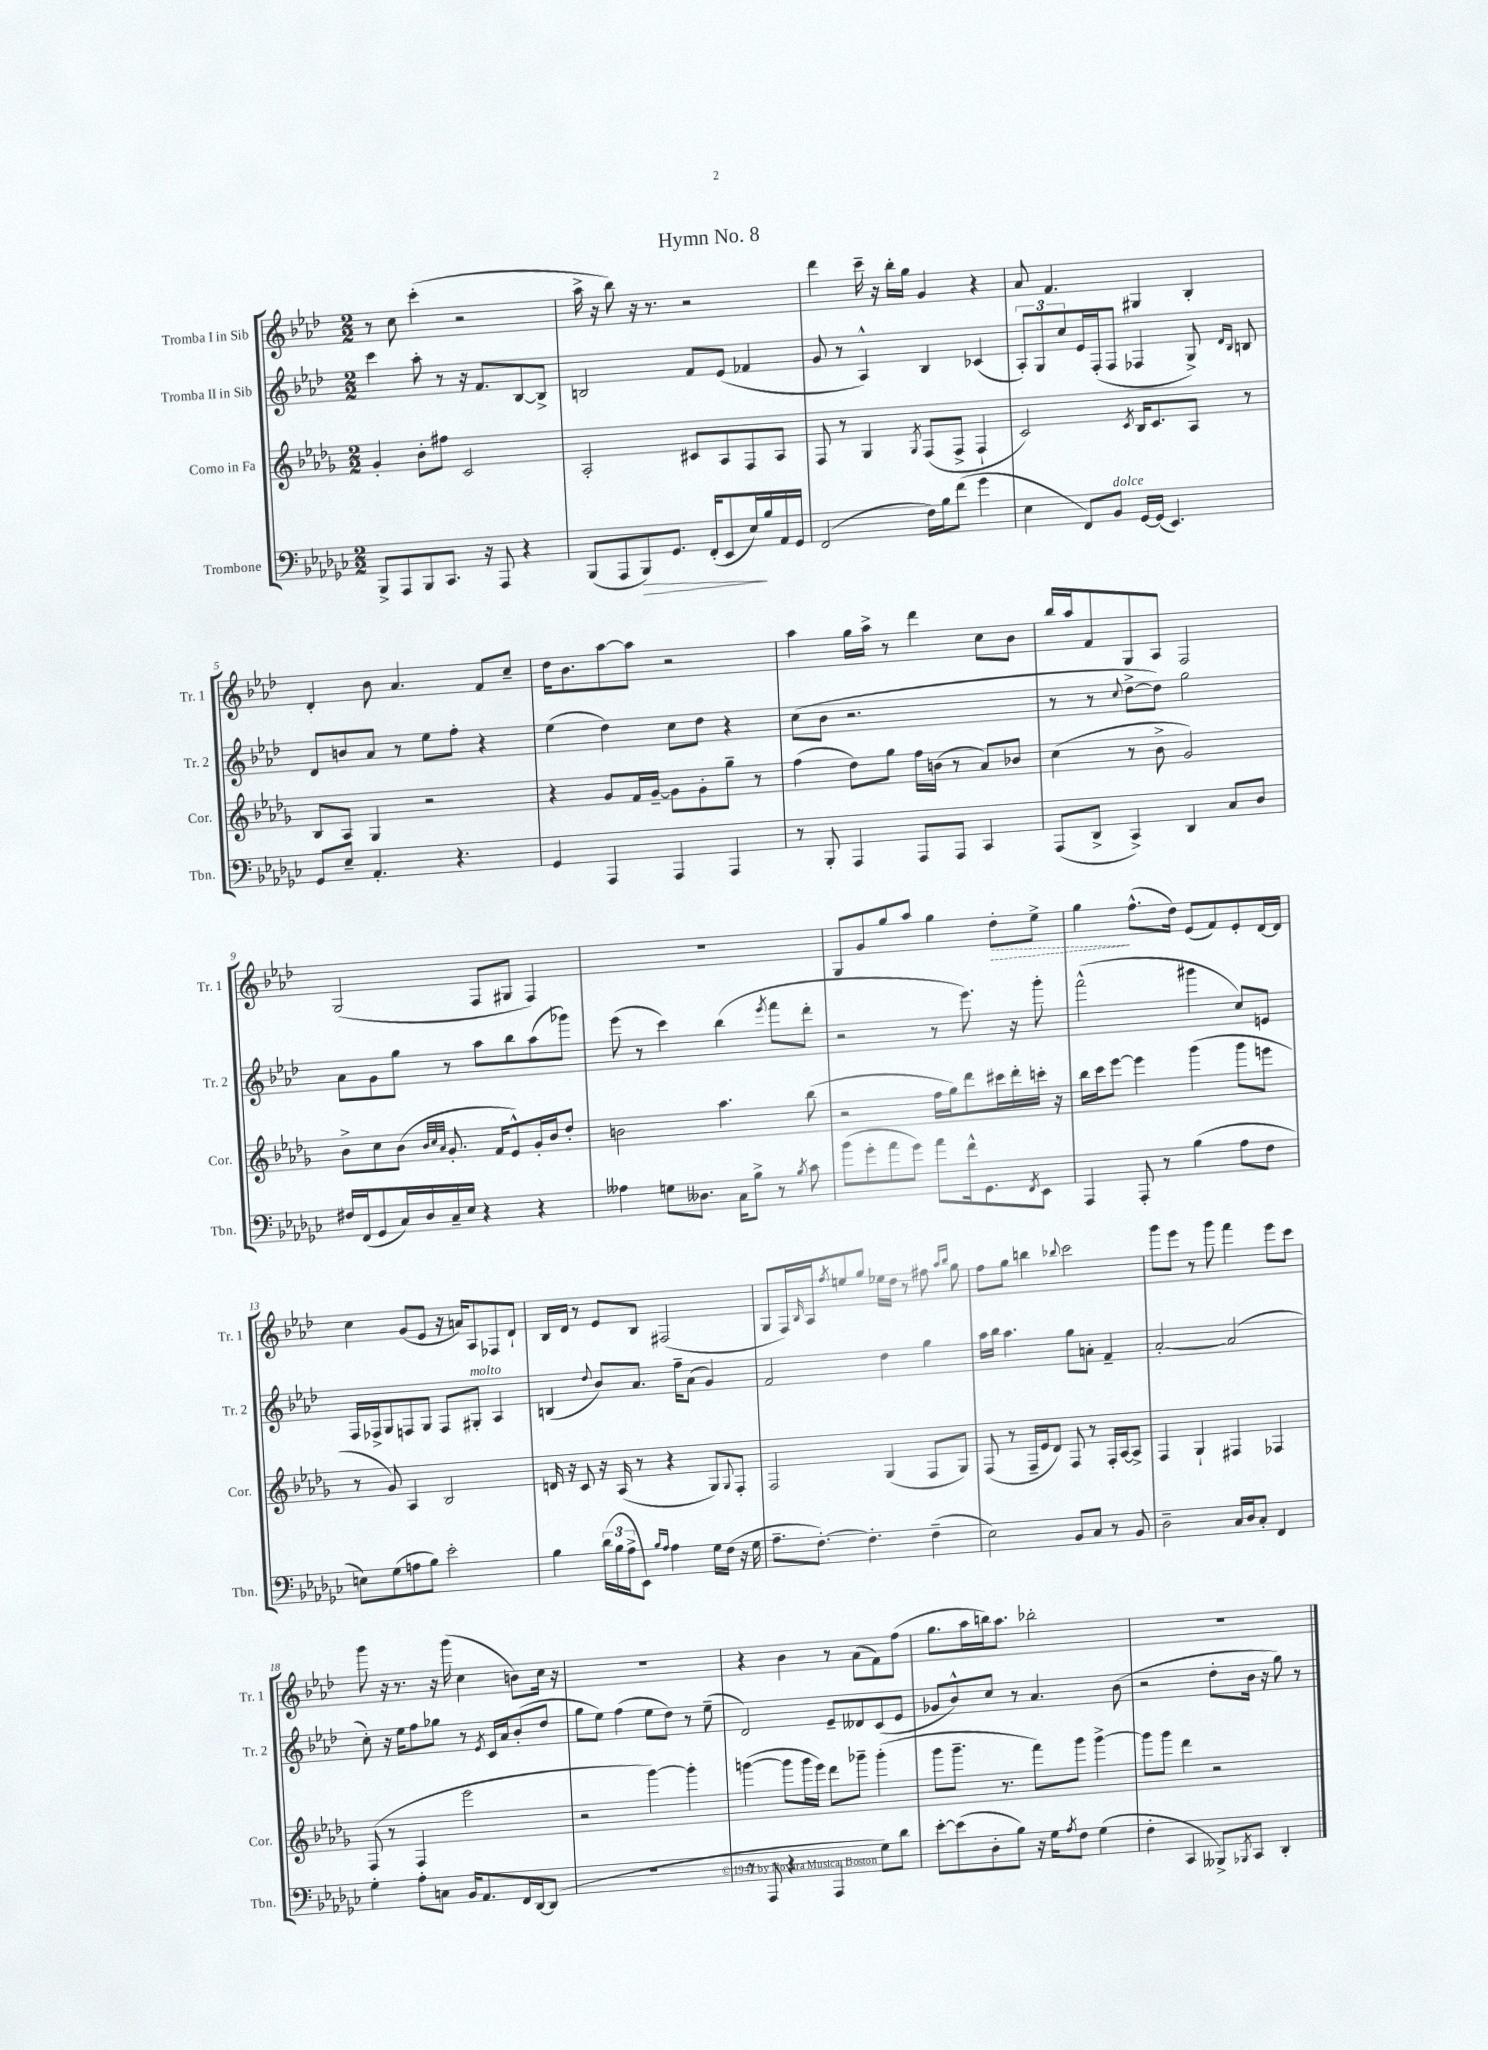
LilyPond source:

\header { title = "Hymn No. 8" }
<<
\new StaffGroup <<
\new Staff = "s0" \with { instrumentName = "Tromba I in Sib" shortInstrumentName = "Tr. 1" } {
    \clef treble \key aes \major \numericTimeSignature \time 2/2
    r8 c''8 c'''4-.( r2 |
    aes''16-> r16 bes''8) r16 r8. r2 |
    des'''4 c'''16-- r16 bes''16-. g''16 g'4 r4 |
    aes'8 f'4. gis4 bes4-. |
    des'4-. bes'8 aes'4. f'8 c''8-- |
    des''16 bes'8. aes''8~ aes''8 r2 |
    aes''4 g''16 aes''16-> r8 des'''4 c''8 bes'8 |
    bes''16 aes''16 f'8 g8 aes8 f2 |
    g2( f8 gis8 f4) |
    R1 |
    g8 g'8 g''8 aes''8 g''4 \once \override Hairpin.style = #'dashed-line des''8-.\> ees''8-> |
    g''4\! f''8.-^( des''16) ees'8( f'8) ees'8-. des'16~ des'16 |
    c''4 g'8( ees'8 r16 a'16) aes8 fes8 des'8-! |
    bes16 des'16 r8 ees'8 bes8 fis2( |
    g8 f16) \grace { bes16 } aes16 \acciaccatura { f''8 } e''8 g''8 ees''16 des''16 r8 fis''8 \grace { aes''16 bes''16 } g''8 |
    f''8 g''8 b''4 \appoggiatura { bes''8 } c'''2 |
    g'''8 ees'''8 r8 g'''8 f'''4 ees'''8 c'''8 |
    g'''8 r16 r8. r16 g'''16( c''4 b'8) c''16 r16 |
    R1 |
    r4 bes'4 r8 aes'8( f'8) f''8( |
    g''8. aes''16 b''16) aes''8. bes''2-. |
    R1 \bar "|." |
}
\new Staff = "s1" \with { instrumentName = "Tromba II in Sib" shortInstrumentName = "Tr. 2" } {
    \clef treble \key aes \major \numericTimeSignature \time 2/2
    c'''4 aes''8-. r8 r16 f'8. bes8~ bes8-> |
    b2 f'8 ees'8( fes'4 |
    g'8 r8 aes4-^) bes4 ces'4( |
    \tuplet 3/2 { aes8-.) g8 c''8 } ees'16 f16-.( f8 fes4 g8->) \grace { des'16 bes16 } b8 |
    des'8 b'8 aes'8 r8 ees''8 f''8-. r4 |
    ees''4( des''4) c''8 des''8 r4 |
    c''8( bes'8 r2. |
    r8 r8 \appoggiatura { c''8 } des''8~-> des''8) g''2 |
    aes'8 g'8 g''8 r8 aes''8 bes''8 aes''8( ges'''8) |
    ees'''8( r8 c'''4) bes''4( \acciaccatura { ees'''8 } f'''8 des'''8-. |
    r2 r8 ees'''8.) r16 g'''8-. |
    f'''2-^( gis'''4 c''8) e'8 |
    f16 fes16-> g8 f8 g8 f8 gis8-.^\markup { \italic "molto" } aes4 |
    b4( \appoggiatura { des''8 } bes'8) aes'8. f''16-- aes'8( g'4) |
    f'2 des''4 g''4 |
    aes''16 bes''16 aes''4. g''8 a'8-. f'4-- |
    aes'2~-. aes'2( |
    c''8-.) r16 ees''16 f''8 ges''8 r8 \acciaccatura { ees'8 } c'16 aes'16 bes'8-.( des''8 |
    g''8 ees''8) f''4( ees''8 des''8) r8 ees''8--( |
    des'2) ees'8-- deses'8 c'8( ees'8 |
    ges'8 bes'8-^) c''8 r8 aes'4. bes'8( |
    r2 des''8-. bes'16 r16 g''8) r8 \bar "|." |
}
\new Staff = "s2" \with { instrumentName = "Corno in Fa" shortInstrumentName = "Cor." } {
    \clef treble \key des \major \numericTimeSignature \time 2/2
    ges'4-. bes'8-. fis''8 c'2 |
    aes2-. cis'8 aes8 f8 aes8 |
    f8 r8 ges4 \acciaccatura { ges8 } f8( f8-> f4-! |
    c'2) \acciaccatura { c'8 } bes16 c'8. aes8 r8 |
    bes8 aes8 ges4 r2 |
    r4 ges'8 f'16 ges'16~-- ges'8 ges'8-. ges''8-- r8 |
    f''4( des''8) ges''8 f''16 b'16( r8 aes'8) bes'8 |
    c''4( r8 bes'8-> ges'2) |
    bes'8-> c''8 bes'8( \grace { bes'32 c''32 aes'32 } ges'8.-. f'16 ees'8-^) ges'16-. bes'16 des''8-. |
    b'2 aes''4. bes''8( |
    r2 f''16 ges''16) des'''8 cis'''16 des'''16-. c'''16-. r16 |
    bes''16 c'''16 ees'''8~ ees'''4 ges'''4( ges'''8 e'''8 |
    r8 ges'8) aes4 bes2 |
    d'16 r16 c'8 r16 aes16( r8 r4 ges8) \appoggiatura { ges8 } f8-. |
    f2 ges4( f8 ges8) |
    f8( r8 f16-- ees'16 des'8) f8 r8 f16-. aes16~ aes8-> |
    f4 ges4-! fis4 fes4 |
    f8( r8 f4 ees'''2 |
    r2 ges'''4~) ges'''4-. |
    g'''4~( g'''8 g'''16 ees'''16) des'''8 ges'''8-- ges'''4-.( |
    ges'''8 ges'''8.-- r8. f'''8) ges'''8 ges'''4~-> |
    ges'''8 ges'''8 des'''4 r2 \bar "|." |
}
\new Staff = "s3" \with { instrumentName = "Trombone" shortInstrumentName = "Tbn." } {
    \clef bass \key ges \major \numericTimeSignature \time 2/2
    bes,,8-> aes,,8 bes,,8 ces,8. r16 aes,,8 r4 |
    bes,,8( aes,,8 bes,,8\>) ges,8. f,16-.( ees,8 ees16\!) bes16 aes,16 ges,16 |
    f,2( f16) bes16 f'8( ges'4 |
    ees4 f,8) bes,8^\markup { \italic "dolce" } ges,16~ ges,16( ees,4.) |
    ges,8 ees8-- aes,4.-. r4. |
    ges,4 aes,,4 aes,,4 aes,,4 |
    r8 bes,,8-. aes,,4 aes,,8 aes,,8 ces,4 |
    aes,,8( des,8-> ces,4->) des,4 ces8 des8 |
    fis16 f,16( ges,8 ces16) des16 ces16-- ees16 r4 r4 |
    aeses4 g8 deses8. ces16 bes8-> r8 \acciaccatura { bes8 } ces'8 |
    bes'8( ges'8-. aes'8 ges'8) aes'8 f'16-^ ges,8. \acciaccatura { f,8 } ees,8 |
    aes,,4 aes,,8-. r8 bes4( aes8 f8 |
    e8) ges8( a8 bes8) ees'2-. |
    bes4 \tuplet 3/2 { des'16( bes16 aes16-> } ees,8) \grace { bes16 aes16 } aes4 ges16 f16( r16 ges16 |
    aes8.-- f8.~-.) f4.-. f4--( |
    ees2) bes,8 ces8 r8 bes,8 |
    des2-- ces16 des16 ces8-. f,4 |
    ges4-. aes8-. c8 bes,16 aes,8. f,16 des,16~ des,8( |
    R1 |
    r8 aes,,8 r4 aes,,4 ges8) des'8 |
    ees'8~-. ees'8( des8-. bes8) r16 ges16 \acciaccatura { aes8 } f8 ges4( |
    f4-. ces,4 beses,,8->) \acciaccatura { bes,,8 } ces,8 des,4-. \bar "|." |
}
>>
>>
